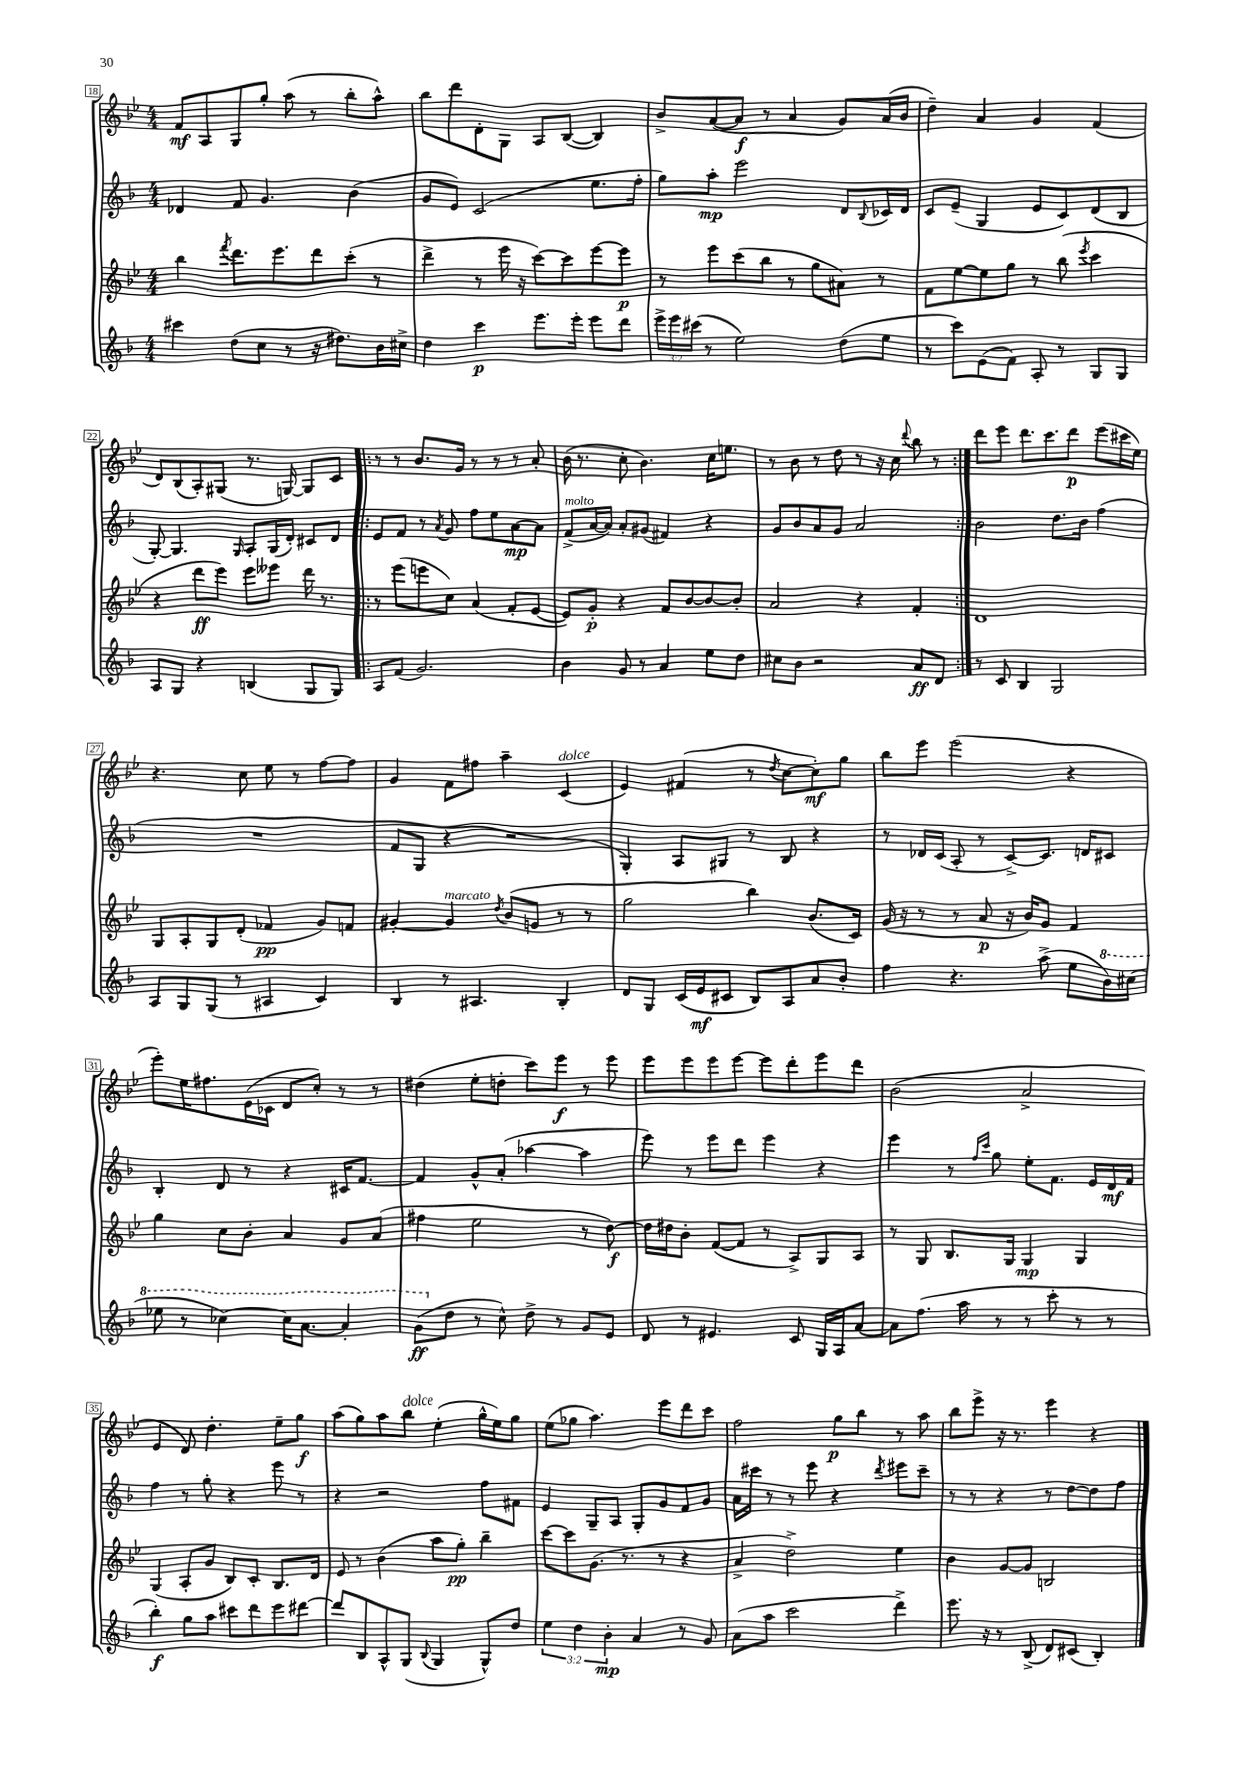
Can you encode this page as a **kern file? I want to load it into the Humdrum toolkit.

**kern	**kern	**kern	**kern
*staff4	*staff3	*staff2	*staff1
*clefG2	*clefG2	*clefG2	*clefG2
*k[b-]	*k[b-e-]	*k[b-]	*k[b-e-]
*M4/4	*M4/4	*M4/4	*M4/4
4ccc#	4bb-	4d-	8f
.	.	.	8A
.	8qfff	.	.
(8dd	8.ddd	8f	8G
8cc	.	4.g	8gg'
.	8.eee-	.	.
8r	.	.	(8aa
16r	8ddd	.	8r
8.dd#)	.	.	.
.	(8ccc'	(4b-	8bb-'
16b-	8r	.	8aa^^)
16cc#^	.	.	.
=	=	=	=
4dd	4ddd^	8g	8bb-
.	.	8e)	8ddd
4ccc	8r	(2c	8d'
.	16eee-	.	8G
.	16r	.	.
8.eee	[8ccc)	.	8A
.	8ccc]	.	([8B-
16eee'	.	.	.
8eee	[8eee-	8.ee	4B-])
8ddd	8eee-]	.	.
.	.	16ff'	.
=	=	=	=
24eee^	8r	8gg)	8b-^
24eee	.	.	.
(24ccc#	.	.	.
8r	8eee-	8aa'	([8a
2ee)	(8ccc	2eee	8a]
.	8bb-	.	8r
.	8r	.	4a
.	8gg	.	.
(8dd	8a#)	8d	8g)
.	.	8qqB-	.
8ee	8r	16c-	(16a
.	.	16d	16b-
=	=	=	=
8r	8f	8c	4dd~)
8ccc)	[8ee-	(8e~	.
(8e	8ee-]	4G	4a
8f)	8gg	.	.
8A'	8r	8e	4g
8r	(8bb-	8c)	.
.	8qeee-	.	.
8G	4ccc	(8d	(4f
8G	.	8B-	.
=	=	=	=
8A	4r	[8G')	8d)
8G	.	4.G]	(8B-
4r	8ddd	.	8A')
.	8eee-)	.	(8G#
.	.	16qqG	.
(4B	8eee-	8A'	8.r
.	8eee--	(16G	.
.	.	16d')	[16G)
8G	16ddd	8c#	8G]
.	8.r	.	.
8G)	.	8d	8c
=!|:	=!|:	=!|:	=!|:
8A	8r	8e	8r
(8f	(8eee-	8f	8r
2.g)	8eee	8r	8.b-
.	.	8qa	.
.	8cc)	8g	.
.	.	.	16g
.	(4a	8ff	8r
.	.	8ee	8r
.	8f'	[8a	8r
.	[8e-	8a]	8a'
=	=	=	=
4b-	8e-])	(8f^	(16b-
.	.	.	8.r
.	8g'	[16a	.
.	.	16a])	.
8g	4r	8a'	8cc'
8r	.	(8g#	4.b-)
4a	8f	4f#)	.
.	[8b-	.	.
8ee	8b-_	4r	16cc
.	.	.	8.ee
8dd	8b-']	.	.
=	=	=	=
8cc#	2a	8g	8r
8b-	.	8b-	8b-
2r	.	8a	8r
.	.	8g	8dd
.	4r	2a	8r
.	.	.	16r
.	.	.	16cc
.	.	.	8qqddd
8a	4f'	.	8bb-
8d	.	.	8r
=:|!	=:|!	=:|!	=:|!
8r	1d	2b-	8ddd
8c	.	.	8eee-
4B-	.	.	8.ddd
.	.	.	8.ccc
2G	.	8.dd	.
.	.	.	8ddd
.	.	16b-	.
.	.	(4ff	(8eee-
.	.	.	16ccc#
.	.	.	16ee-)
=	=	=	=
8A	8G	1r	4.r
8G	8A'	.	.
(8G	8G	.	.
8r	(8d'	.	8cc
4A#	4f-	.	8ee-
.	.	.	8r
4c)	8g)	.	[8ff
.	8f	.	8ff]
=	=	=	=
4B-	[4g#'	8f	4g
.	.	8G	.
8r	4g#]	4r	8f
4.A#	.	.	8ff#
.	8qdd	.	.
.	(8b-	2r	4aa~
.	8g	.	.
4B-'	8r	.	(4c
.	8r	.	.
=	=	=	=
8d	2gg	4G')	4e-)
8G	.	.	.
(16c	.	8A	(4f#
16e	.	.	.
8c#	.	8G#	.
8B-)	4bb-)	8r	8r
.	.	.	8qdd
8A	.	8B-	[8cc
8a	(8.b-	4r	8cc'])
8b-'	.	.	8gg
.	16c)	.	.
=	=	=	=
4ff	(16g	8r	8bb-
.	16r	.	.
.	8r	16d-	8eee-
.	.	(16c	.
4.r	8r	8A'	(2eee-
.	8a	8r	.
.	16r	[8c^)	.
.	16b-)	.	.
(8aa^	8g	8.c]	.
8ee	4f	.	4r
.	.	16d	.
16bb-)	.	8c#	.
(16ccc#	.	.	.
=	=	=	=
8eee-	4gg	4B-'	8eee-')
8r	.	.	16ee-
.	.	.	8.ff#
[4ccc-)	8cc	8d	.
.	8b-'	8r	(16e-
.	.	.	16c-
16ccc-]	4a	4r	8d
[8.aa	.	.	.
.	.	.	8cc')
4aa']	8g	16c#	8r
.	.	[8.f	.
.	(8a	.	8r
=	=	=	=
(8gg	4ff#	4f]	(4dd#
8dd	.	.	.
8r	2ee-	8g^^	8ee-'
8cc^^)	.	(8a'	8dd'
8dd^	.	[4aa-	8ccc)
8r	.	.	8eee-
8g	8r	4aa-]	8r
8e	[8dd)	.	8eee-
=	=	=	=
8d	16dd]	8eee)	8eee-
.	16dd#	.	.
8r	8b-'	8r	8eee-
4.e#	([8f	8eee	8eee-
.	8f]	8ddd	[8eee-
.	8r	4eee	8eee-]
8c	8A^)	.	8ddd'
16G	8G	4r	8eee-
16A	.	.	.
[8a	8A	.	8ddd
=	=	=	=
8a]	8r	4eee	(2b-
(8.ff	8G	.	.
.	8.B-	8r	.
16aa	.	.	.
.	.	16qqff	.
.	.	16qqccc	.
8r	.	8gg	.
.	16G	.	.
8r	4G	8ee'	2a^
8ccc'	.	8.f	.
8r	4G	.	.
.	.	16e	.
8r	.	16d	.
.	.	16f	.
=	=	=	=
4bb-')	(4G	4ff	4e-
8gg	8A'	8r	8d)
8aa	8g	8gg'	4.dd'
8ccc#	8B-)	4r	.
8ddd	8c'	.	.
8eee	8.B-	8eee	8ee-~
[8ddd#	.	8r	8gg
.	16d	.	.
=	=	=	=
8ddd#]	8e-	4r	(8aa
8B-	8r	.	8gg)
8A^^	(4b-	2r	8aa
(8G	.	.	8bb-
8qqB-	.	.	.
4G	8aa	.	(4ee-'
.	8gg')	.	.
8G^^)	4bb-~	8ff	16gg^^
.	.	.	16ee-)
8dd	.	8f#	8gg
=	=	=	=
6ee	[8ccc	4e	(8ee-
.	8ccc]	.	8gg-
6dd	.	.	.
.	(8.g	8G~	4.aa)
6b-'	.	.	.
.	.	8A	.
.	8.r	.	.
4a	.	8G'	.
.	8r	8g	8eee-
8r	4r	8f	8ddd
8g	.	8g	8ccc
=	=	=	=
(8a	4a^	16a	2ff
.	.	16ccc#	.
8aa	.	8r	.
2ccc	2dd^)	8r	.
.	.	8eee	.
.	.	4r	8gg
.	.	.	8bb-
.	.	8qddd	.
4ddd^)	4ee-	8eee#	8r
.	.	8ccc#~	8aa
=	=	=	=
8.eee	4b-	8r	8bb-
.	.	8r	8eee-^
16r	.	.	.
8r	[8g	4r	16r
.	.	.	8.r
(8B-^	8g]	.	.
8d)	2B	8r	4eee-
(8c#	.	[8dd	.
4B-')	.	8dd]	4r
.	.	8ff	.
==	==	==	==
*-	*-	*-	*-
